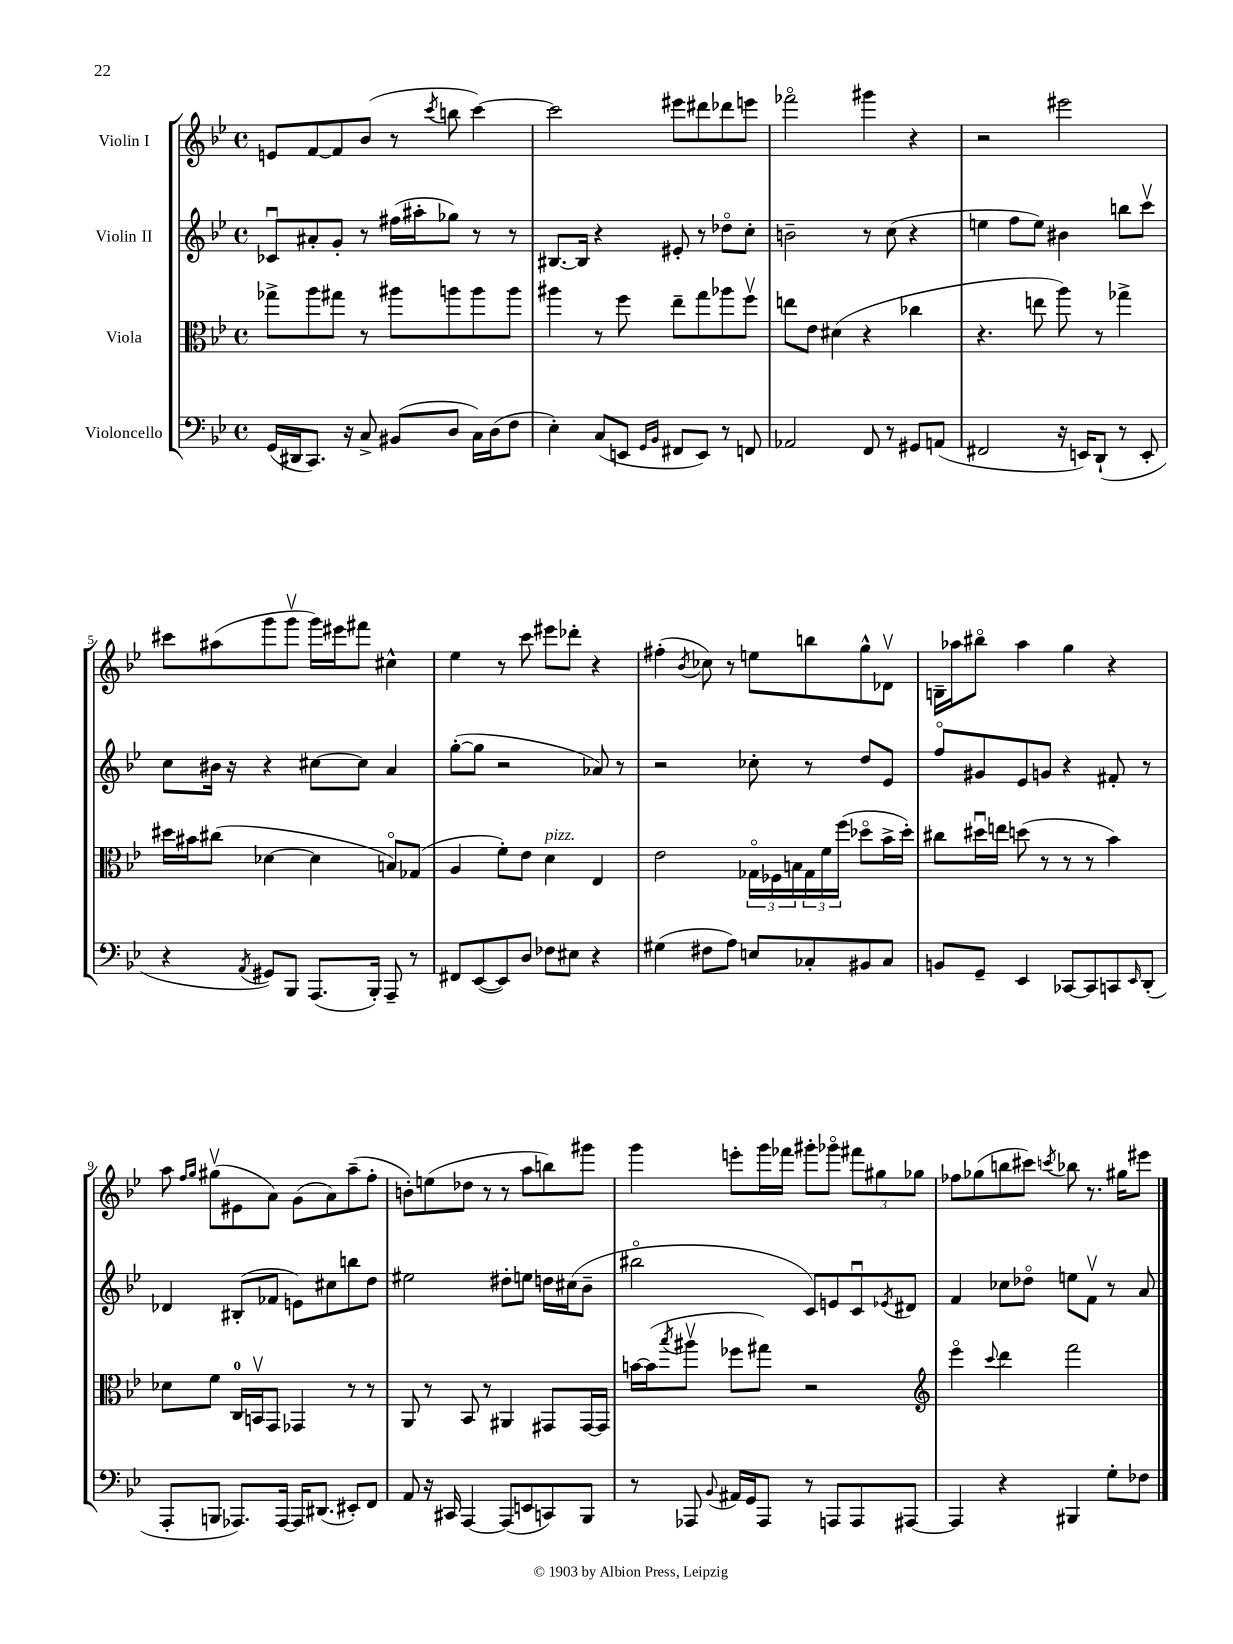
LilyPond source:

<<
\new StaffGroup <<
\new Staff = "s0" \with { instrumentName = "Violin I" } {
    \clef treble \key bes \major \defaultTimeSignature \time 4/4
    e'8 f'8~ f'8 bes'8( r8 \acciaccatura { c'''8 } b''8 c'''4~) |
    c'''2 eis'''8 dis'''8 des'''8 e'''8 |
    fes'''2\flageolet gis'''4 r4 |
    r2 eis'''2 |
    cis'''8 ais''8( g'''8 g'''8\upbow g'''16) eis'''16 fis'''8 cis''4-^ |
    ees''4 r8 c'''8 eis'''8 des'''8-. r4 |
    fis''4-.( \acciaccatura { bes'8 } ces''8) r8 e''8 b''8 g''8-^ des'8\upbow |
    b16-- aes''16 bis''8\flageolet aes''4 g''4 r4 |
    a''8 \grace { f''16 g''16 } gis''8\upbow( eis'8 a'8) g'8( a'8) a''8--( f''8-. |
    b'8-.) e''8( des''8 r8 r8 a''8 b''8) gis'''8 |
    g'''4 e'''8-. g'''16 fes'''16 gis'''8-. ges'''8\flageolet \tuplet 3/2 { fis'''8 gis''8 ges''8 } |
    fes''8 ges''8( b''8 cis'''8) \acciaccatura { c'''8 } bes''8 r8. gis''16 eis'''8 \bar "|." |
}
\new Staff = "s1" \with { instrumentName = "Violin II" } {
    \clef treble \key bes \major \defaultTimeSignature \time 4/4
    ces'8\downbow ais'8-. g'8-. r8 fis''16( ais''16-. ges''8) r8 r8 |
    bis8.~ bis16 r4 eis'8-. r8 des''8\flageolet c''8-. |
    b'2-- r8 c''8( r4 |
    e''4 f''8 e''8) bis'4 b''8 c'''8\upbow |
    c''8 bis'16 r16 r4 cis''8~ cis''8 a'4 |
    g''8~-.( g''8 r2 aes'8) r8 |
    r2 ces''8-. r8 d''8 ees'8 |
    f''8\flageolet gis'8 ees'8 g'8 r4 fis'8-. r8 |
    des'4 bis8-.( fes'8 e'8) cis''8 b''8 d''8 |
    eis''2 dis''8-. e''8 d''16 cis''16( bes'8-- |
    bis''2\flageolet c'8) e'8 c'8\downbow \acciaccatura { ees'8 } dis'8 |
    f'4 ces''8 des''8\flageolet e''8 f'8\upbow r8 a'8 \bar "|." |
}
\new Staff = "s2" \with { instrumentName = "Viola" } {
    \clef alto \key bes \major \defaultTimeSignature \time 4/4
    ges''8-> a''8 gis''8 r8 ais''8 a''8 a''8 a''8 |
    ais''4 r8 f''8 ees''8-- g''8 aes''8 f''8\upbow |
    e''8 ees'8 dis'4( r4 ces''4 |
    r4. e''8 a''8) r8 ges''4-> |
    dis''16 bis'16 cis''8( des'4~ des'4 b8\flageolet) ges8( |
    a4 f'8-.) ees'8 d'4^\markup { \italic "pizz." } ees4 |
    ees'2 \tuplet 3/2 { ges16\flageolet fes16 b16 } \tuplet 3/2 { ges16 f'16 f''16( } des''8\flageolet bes'16-> des''16-.) |
    cis''8 dis''16\downbow e''16 d''8( r8 r8 r8 bes'4) |
    des'8 f'8 c16-0 b,16\upbow g,8 ges,4 r8 r8 |
    a,8 r8 bes,8 r8 ais,4 gis,8 gis,16~ gis,16 |
    b'16~ b'16( \acciaccatura { bes''8 } ais''8\upbow fes''8 gis''8) r2 |
    \clef treble ees'''4\flageolet \appoggiatura { c'''8 } d'''4 f'''2 \bar "|." |
}
\new Staff = "s3" \with { instrumentName = "Violoncello" } {
    \clef bass \key bes \major \defaultTimeSignature \time 4/4
    g,16( dis,16 c,8.) r16 c8-> bis,8( d8 c16) d16( f8 |
    ees4-.) c8( e,8 \grace { g,16 bes,16 } fis,8 e,8) r8 f,8 |
    aes,2 f,8 r8 gis,8 a,8( |
    fis,2 r16 e,16) d,8-!( r8 e,8-. |
    r4 \acciaccatura { a,8 } gis,8) bes,,8 a,,8.( bes,,16-.) a,,8-- r8 |
    fis,8 ees,8~( ees,8) d8 fes8 eis8 r4 |
    gis4( fis8 a8) e8 ces8-. bis,8 ces8 |
    b,8 g,8-- ees,4 ces,8~ ces,8 c,8 \grace { ees,16 } d,8-.( |
    a,,8-. b,,8 aes,,8.) aes,,16~ aes,,16 dis,8.( eis,8-.) f,8 |
    a,8 r16 cis,16 a,,4~ a,,8( e,8 c,8) bes,,8 |
    r8 aes,,8 \appoggiatura { bes,8 } ais,16 g,16 aes,,8 r8 a,,8 a,,8 ais,,8~ |
    ais,,4 r4 bis,,4 g8-. fes8 \bar "|." |
}
>>
>>
